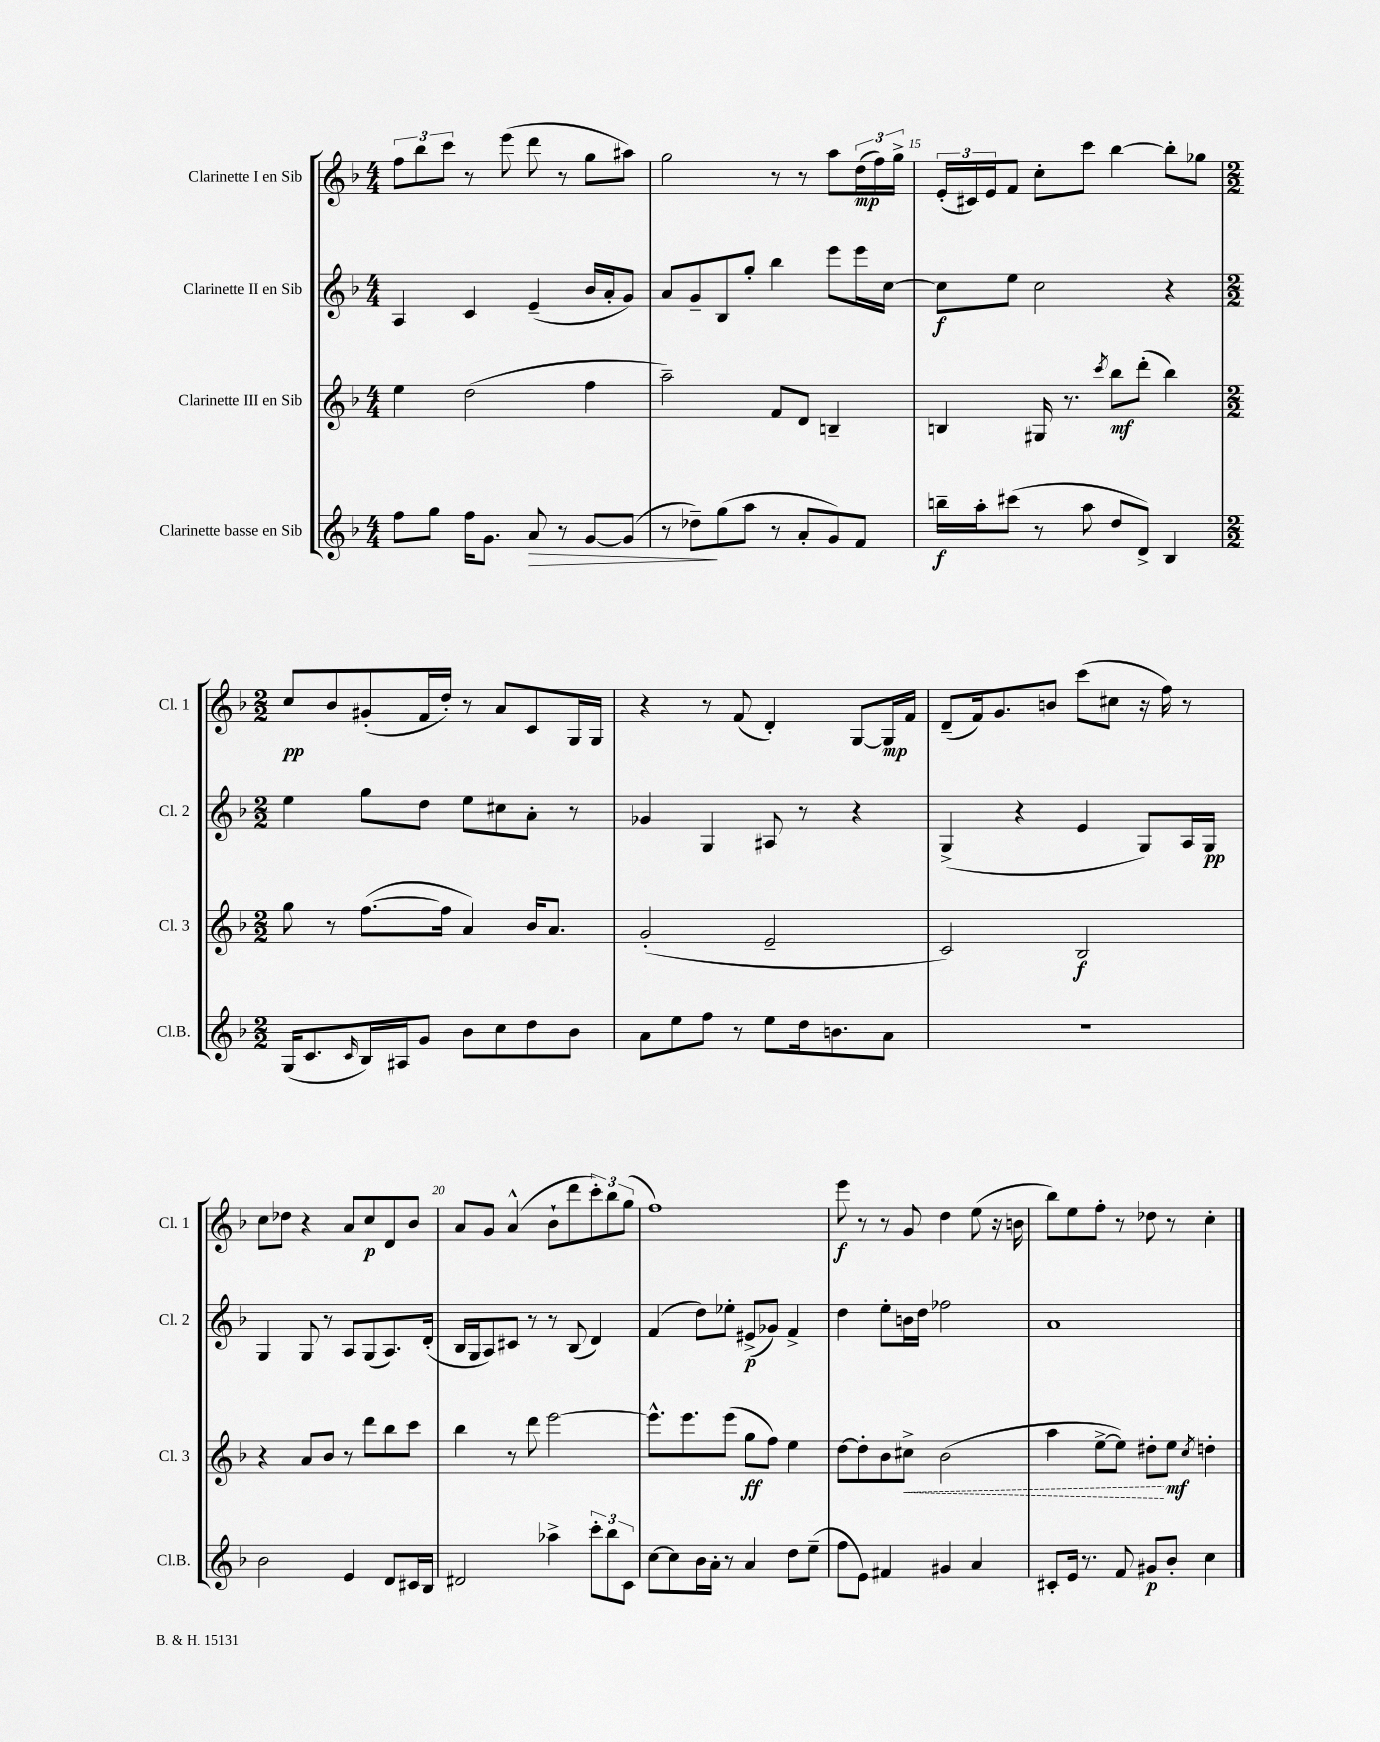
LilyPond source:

<<
\new StaffGroup <<
\new Staff = "s0" \with { instrumentName = "Clarinette I en Sib" shortInstrumentName = "Cl. 1" } {
    \clef treble \key f \major \numericTimeSignature \time 4/4
    \tuplet 3/2 { f''8 bes''8 c'''8 } r8 e'''8( d'''8 r8 g''8 ais''8) |
    g''2 r8 r8 a''8 \tuplet 3/2 { d''16\mp( f''16) g''16-> } |
    \tuplet 3/2 { e'16-.( cis'16) e'16 } f'8 c''8-. c'''8 bes''4~ bes''8-. ges''8 |
    \numericTimeSignature \time 2/2 c''8\pp bes'8 gis'8-.( f'16 d''16-.) r8 a'8 c'8 g16 g16 |
    r4 r8 f'8( d'4-.) g8~ g16\mp f'16 |
    d'8--( f'16) g'8. b'8 c'''8( cis''8 r16 f''16) r8 |
    c''8 des''8 r4 a'8 c''8\p d'8 bes'8 |
    a'8 g'8 a'4-^( bes'8-! d'''8 \tuplet 3/2 { c'''8-.) bes''8 g''8( } |
    f''1) |
    e'''8\f r8 r8 g'8 d''4 e''8( r16 b'16 |
    bes''8) e''8 f''8-. r8 des''8 r8 c''4-. \bar "|." |
}
\new Staff = "s1" \with { instrumentName = "Clarinette II en Sib" shortInstrumentName = "Cl. 2" } {
    \clef treble \key f \major \numericTimeSignature \time 4/4
    a4 c'4 e'4--( bes'16 a'16-. g'8) |
    a'8 g'8-- bes8 g''8-. bes''4 e'''8 e'''16 c''16~ |
    c''8\f e''8 c''2 r4 |
    \numericTimeSignature \time 2/2 e''4 g''8 d''8 e''8 cis''8 a'8-. r8 |
    ges'4 g4 ais8 r8 r4 |
    g4->( r4 e'4 g8) a16 g16\pp |
    g4 g8 r8 a8 g8( a8.) d'16-.( |
    bes16 g16 a8) cis'8 r8 r8 bes8( d'4) |
    f'4( d''8) ees''8-. eis'8->\p( ges'8) f'4-> |
    d''4 e''8-. b'16 d''16 fes''2 |
    a'1 \bar "|." |
}
\new Staff = "s2" \with { instrumentName = "Clarinette III en Sib" shortInstrumentName = "Cl. 3" } {
    \clef treble \key f \major \numericTimeSignature \time 4/4
    e''4 d''2( f''4 |
    a''2--) f'8 d'8 b4-- |
    b4 gis16 r8. \acciaccatura { c'''8 } bes''8\mf d'''8-.( bes''4) |
    \numericTimeSignature \time 2/2 g''8 r8 f''8.~( f''16 a'4) bes'16 a'8. |
    g'2-.( e'2-- |
    c'2) bes2\f |
    r4 a'8 bes'8 r8 d'''8 bes''8 c'''8 |
    bes''4 r8 d'''8 e'''2~ |
    e'''8.-^ e'''8. e'''8( g''8\ff f''8) e''4 |
    d''8~ d''8-. bes'8 \once \override Hairpin.style = #'dashed-line cis''8->\< bes'2( |
    a''4 e''8~-> e''8) dis''8-.\! e''8\mf \acciaccatura { c''8 } d''4-. \bar "|." |
}
\new Staff = "s3" \with { instrumentName = "Clarinette basse en Sib" shortInstrumentName = "Cl.B." } {
    \clef treble \key f \major \numericTimeSignature \time 4/4
    f''8 g''8 f''16 g'8. a'8\> r8 g'8~ g'8( |
    r8 des''8--\!) g''8( a''8 r8 a'8-. g'8) f'8 |
    b''16--\f a''16-. cis'''8( r8 a''8 d''8 d'8->) bes4 |
    \numericTimeSignature \time 2/2 g16( c'8. \grace { c'16 } bes16) ais16 g'8 bes'8 c''8 d''8 bes'8 |
    a'8 e''8 f''8 r8 e''8 d''16 b'8. a'8 |
    R1 |
    bes'2 e'4 d'8 cis'16 bes16 |
    dis'2 aes''4-> \tuplet 3/2 { c'''8-. bes''8 c'8 } |
    c''8~ c''8 bes'16 a'16-. r8 a'4 d''8 e''8--( |
    f''8 e'8) fis'4 gis'4 a'4 |
    cis'8-. e'16 r8. f'8 gis'8\p bes'8-. c''4 \bar "|." |
}
>>
>>
\layout { \context { \Score currentBarNumber = #13 \override BarNumber.break-visibility = ##(#f #t #t) barNumberVisibility = #(every-nth-bar-number-visible 5) } }
